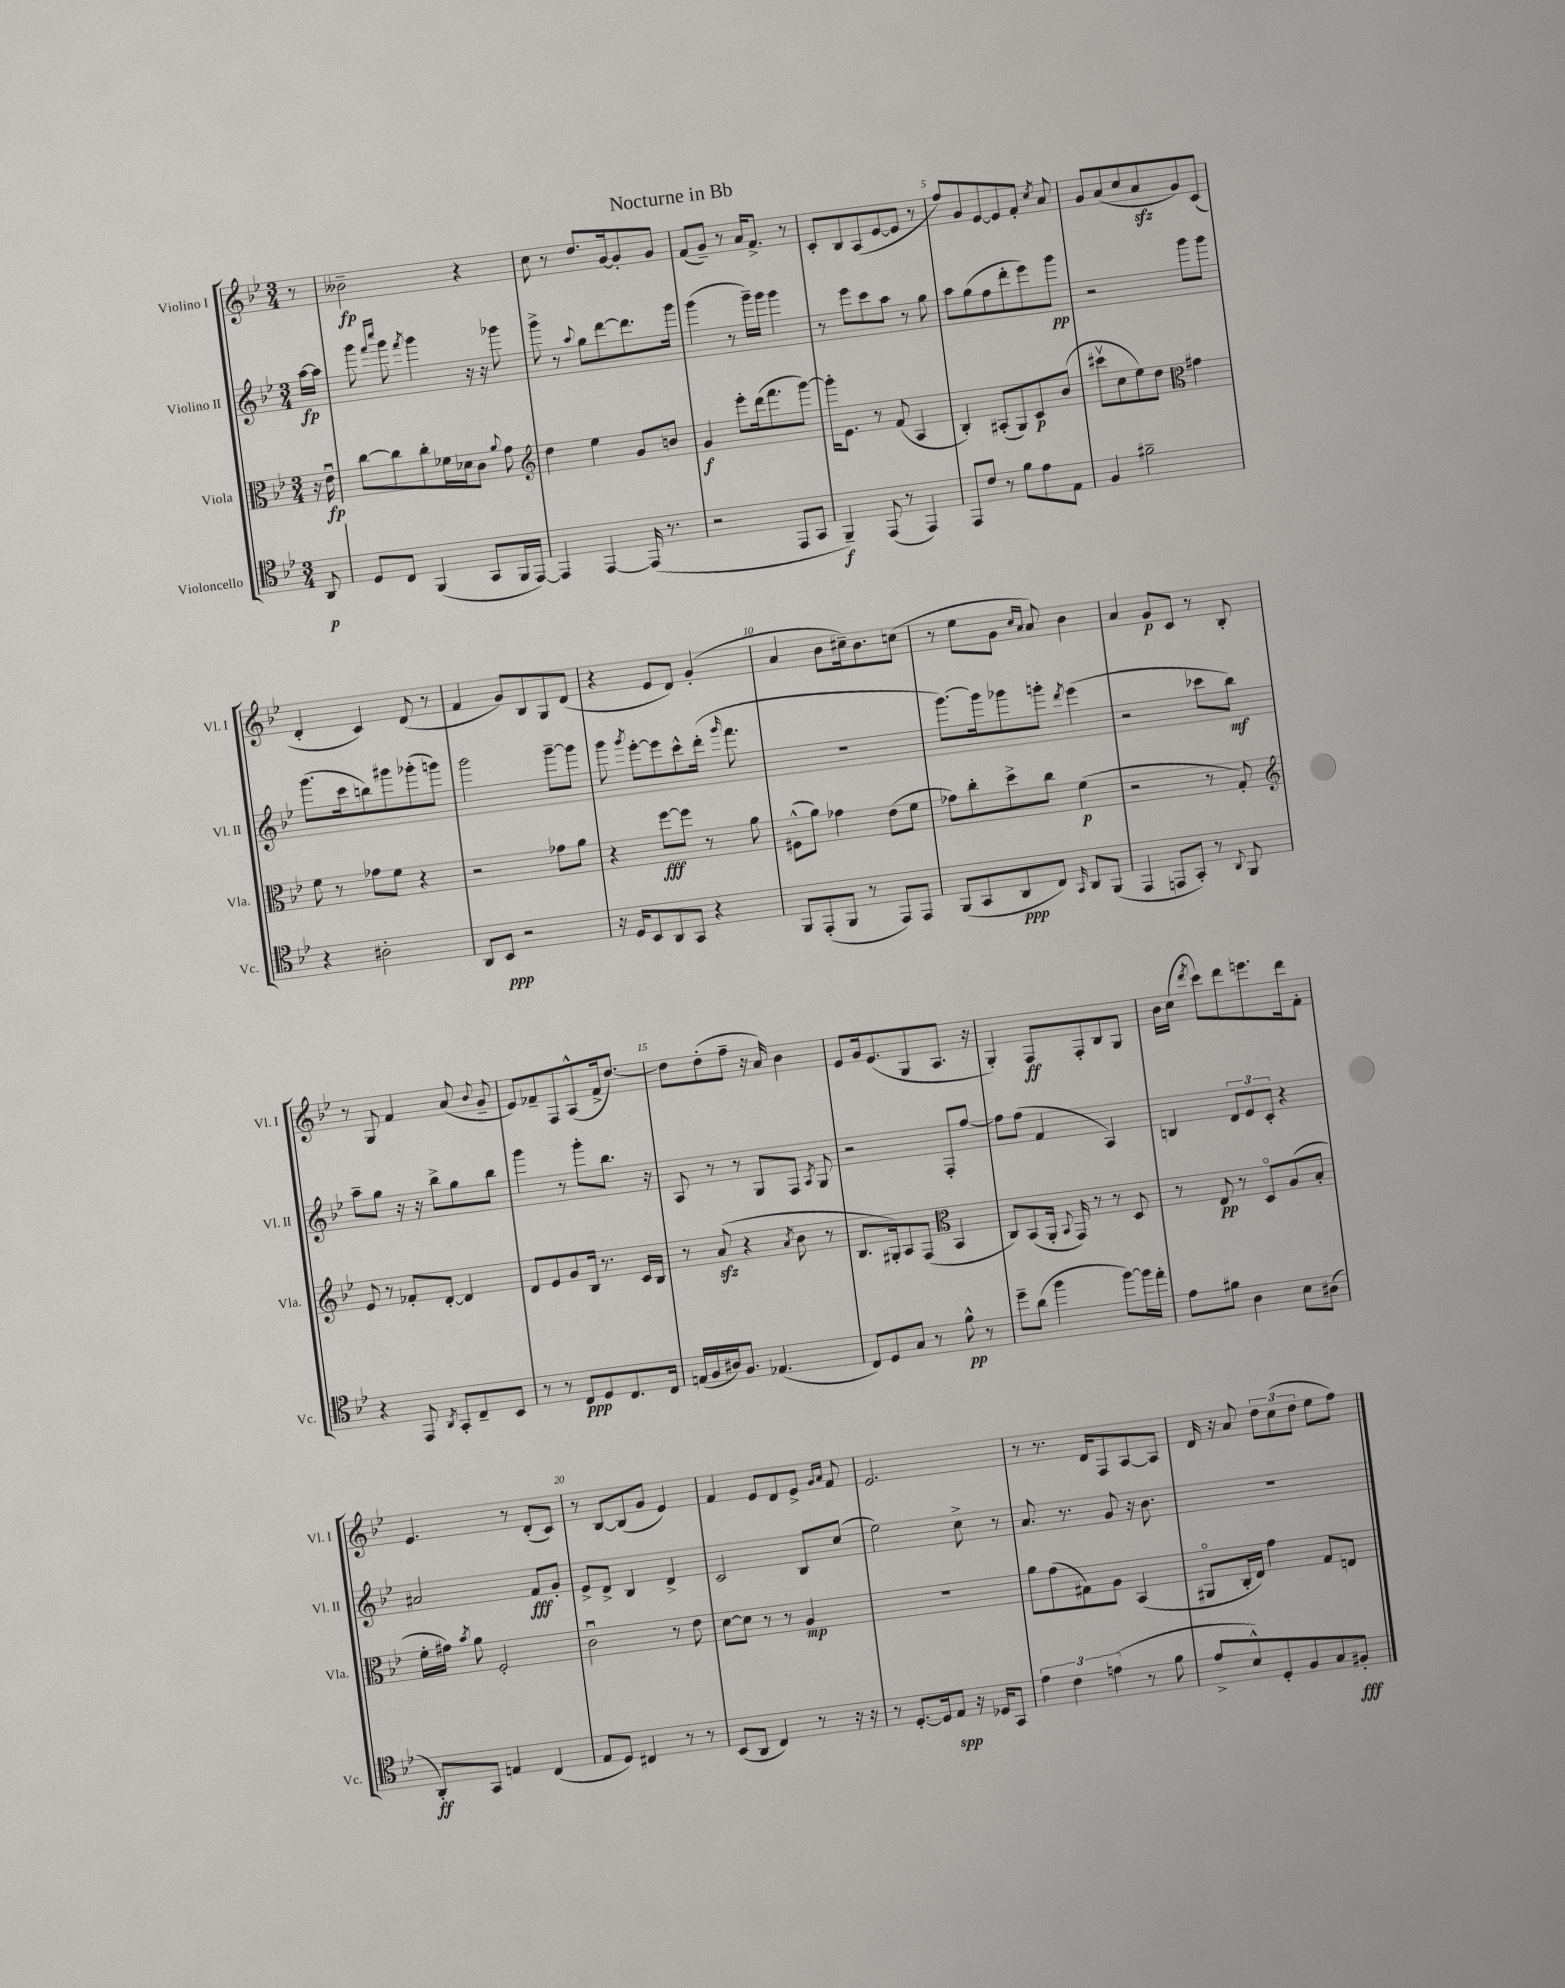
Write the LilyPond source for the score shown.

\header { title = "Nocturne in Bb" }
<<
\new StaffGroup <<
\new Staff = "s0" \with { instrumentName = "Violino I" shortInstrumentName = "Vl. I" } {
    \clef treble \key bes \major \numericTimeSignature \time 3/4 \partial 8
    \autoBeamOff r8 |
    beses'2--\fp r4 |
    c''8 r8 d''8.[ g'16~ g'8-. g'8] |
    f'8[( g'8]--) r8 a'16[ f'8.]-> r8 |
    c'8[-. bes8 a8( ees'8~ ees'8] r8 |
    f''8[) g'8 ees'8~ ees'8 f'8]-. \acciaccatura { c''8 } a'8 |
    g'8[ a'8( c''8 a'8\sfz g'8) c'8]( |
    d'4-. c'4) d'8( r8 |
    f'4 g'8[) bes8 g8 d'8]( |
    r4 ees'8[ d'8]) g'4-.( |
    a'4 bes'8[ cis''16--) bes'8. c''8]( |
    r8 ees''8[ g'8] \grace { c''16[ a'16] } a'8) bes'4 |
    a'4 g'8[\p c'8] r8 bes8-. |
    r8 g8 f'4 a'8( \appoggiatura { bes'8 } g'8-- |
    ees'8[) fes'8-- f8 a8-^( fes'16-> d''8.]~) |
    d''8[ d''8-.( f''8]-- r16 a'16) bes'4 |
    ees'8[ g'16 ees'8.( g8 a8.] r16 |
    g4-.) f8[\ff f8-. bes8 g8] |
    bes'16[ c''16]( \acciaccatura { d'''8 } c'''8[) d'''8 e'''8. d'''16 f'8]-. |
    ees'4. r8 d'8[-.( c'8]) |
    r8 bes8[~ bes8( g'8] ees'4) |
    f'4 ees'8[ d'8 ees'8]-> \grace { g'16[ a'16] } f'8 |
    ees'2. |
    r8 r8. d'16[ f8 a8~ a8] |
    d'16 r16 a'8 \tuplet 3/2 { d''8[ c''8( d''8] } ees''8[ f''8]) \bar "|." |
}
\new Staff = "s1" \with { instrumentName = "Violino II" shortInstrumentName = "Vl. II" } {
    \clef treble \key bes \major \numericTimeSignature \time 3/4 \partial 8
    \autoBeamOff a''16[~\fp a''16] |
    g'''8 \grace { f'''16[ c''''16] } g'''8 \acciaccatura { f'''8 } g'''4 r16 r16 ges'''8 |
    g'''8-> r8 \appoggiatura { a''8 } g''8[ d'''8~ d'''8. g'''16] |
    g'''4( r8 g'''16[--) g'''16] g'''4 |
    r8 ees'''8[ c'''8 a''8] r8 g''8 |
    a''8[ g''8( f''8 d'''8-. ees'''8) g'''8]\pp |
    r2 g'''8[ g'''8] |
    g'''8.[( c'''16 b''8) gis'''8 ges'''8-.( g'''8]) |
    g'''2 g'''8[~-- g'''8] |
    g'''8 \acciaccatura { g'''8 } ees'''8[~-. ees'''8 c'''8-^ d'''16]-.( \grace { g'''16 } f'''8. |
    R2. |
    g'''8.[~) g'''16 ges'''8 g'''8]-. \acciaccatura { d'''8 } ees'''4( |
    r2 ces'''8[ bes''8]\mf) |
    a''8[-- g''8] r16 r16 bes''8[-> g''8 bes''8] |
    g'''4 r8 g'''8[-. bes''8.] r16 |
    a8 r8 r8 g8[ f8] \acciaccatura { a8 } g8 |
    r2 f8[-. f''8]~ |
    f''8[ f''8]( f'4 a4) |
    b4 \tuplet 3/2 { d'8[ ees'8 c'8]-. } r4 |
    ais'2 f'8[\fff g'8]-. |
    ees'8[-> d'8]-> bes4 d'4-> |
    c'2 bes8[ c''8]( |
    ees''2) c''8-> r8 |
    a'8. r8. g'8 r16 bes'8. |
    R2. \bar "|." |
}
\new Staff = "s2" \with { instrumentName = "Viola" shortInstrumentName = "Vla." } {
    \clef alto \key bes \major \numericTimeSignature \time 3/4 \partial 8
    \autoBeamOff r16 ees'16\downbow\fp |
    c''8[~ c''8 c''8-. fes'16 des'16 c'8] \appoggiatura { a'8 } g'8 |
    \clef treble d''4 ees''4 g'8[ b'8] |
    g'4\f ees'''8[-. d'''16( f'''8. g'''8]~) |
    g'''16[-. ees'8.] r8 f'8( a4 |
    bes4-.) ais8[-.( g8) c'8\p bes'8]( |
    cis'''8[\upbow c''8 ees''8) d''8] \clef alto gis'4 |
    f'8 r8 ges'8[ f'8] r4 |
    r2 ges'8[ a'8] |
    r4 f''8[~\fff f''8] r8 a'8 |
    fis8[-^( a'8]) ges'4 ees'8[( f'8] |
    ges'8[) c''8-. d''8-> c''8] f'4\p( |
    r2 r8 g8-.) |
    \clef treble ees'8 r8 fes'8[-. d'8]~-. d'4 |
    d'8[ ees'8 g'8 bes16] r8. c'16[ bes16] |
    r8 a'8\sfz( r4 \acciaccatura { a'8 } bes'8 r8 |
    bes8.[ gis16-.) a8 f8]( \clef alto bes,4 |
    c8[) bes,8( a,16]-. \appoggiatura { bes,8 } g,16) r8 r8 d8 |
    r8 ees8\pp r8 d8[\flageolet a8( bes8]-. |
    f'16[-. gis'16]) \acciaccatura { bes'8 } a'8 f2-. |
    c'2\downbow r8 ees'8 |
    d'8[~ d'8] r8 r8 a4\mp |
    R2. |
    a'8[ g'8( gis8) a8] bes,4( |
    ais,8[\flageolet c16-. ees16]) g'4 g8[ e8] \bar "|." |
}
\new Staff = "s3" \with { instrumentName = "Violoncello" shortInstrumentName = "Vc." } {
    \clef tenor \key bes \major \numericTimeSignature \time 3/4 \partial 8
    \autoBeamOff a,8\p |
    d8[ c8] f,4( g,8[ f,16 ees,16]~) |
    ees,4 ees,4~ ees,16( r8. |
    r2 ees,8[ g,8] |
    f,4--\f) ees,8( r8 ees,4) |
    ees,8[ c'8] r8 f'8[ ees'8 ees8] |
    f4 fis'2-- |
    r4 ais2-. |
    a,8[ bes,8]\ppp r2 |
    r16 d16[ bes,8 a,8 g,8] r4 |
    f,8[ ees,8-.( f,8] r8 ees,8[) ees,8] |
    f,8[( g,8 a,8\ppp c8]) \grace { g,16 } a,8[ f,8]( |
    ees,4 e,8[ g,8]-.) r8 \appoggiatura { a,8 } f,8 |
    r4 ees,8 \acciaccatura { a,8 } g,8[-. c8-- bes,8] |
    r8 r8 c8[\ppp d8 c8. c16] |
    e16[( f16 ais16) f8.] ees4.( |
    c8[) d8 g8] r8 f'8-^\pp r8 |
    d''8[-- a'8]( f''4 f''8[~) f''16 ees''16]-. |
    ees'8[ fis'8] a4 bes8[ ais8]( |
    a,8[-.\ff) g,8] e4 c4( |
    ees8[ d8]) cis4 r8 r8 |
    bes,8[( a,8] c4) r8 r16 r16 |
    r8 d8.[~-. d16 ees8]\spp r16 des16[ g,8] |
    \tuplet 3/2 { ees'4 c'4 e'4( } r8 f'8 |
    ees'8[-> bes8-^) d8-. f8 g8 fis8]-.\fff \bar "|." |
}
>>
>>
\layout { \context { \Score \override BarNumber.break-visibility = ##(#f #t #t) barNumberVisibility = #(every-nth-bar-number-visible 5) } }
